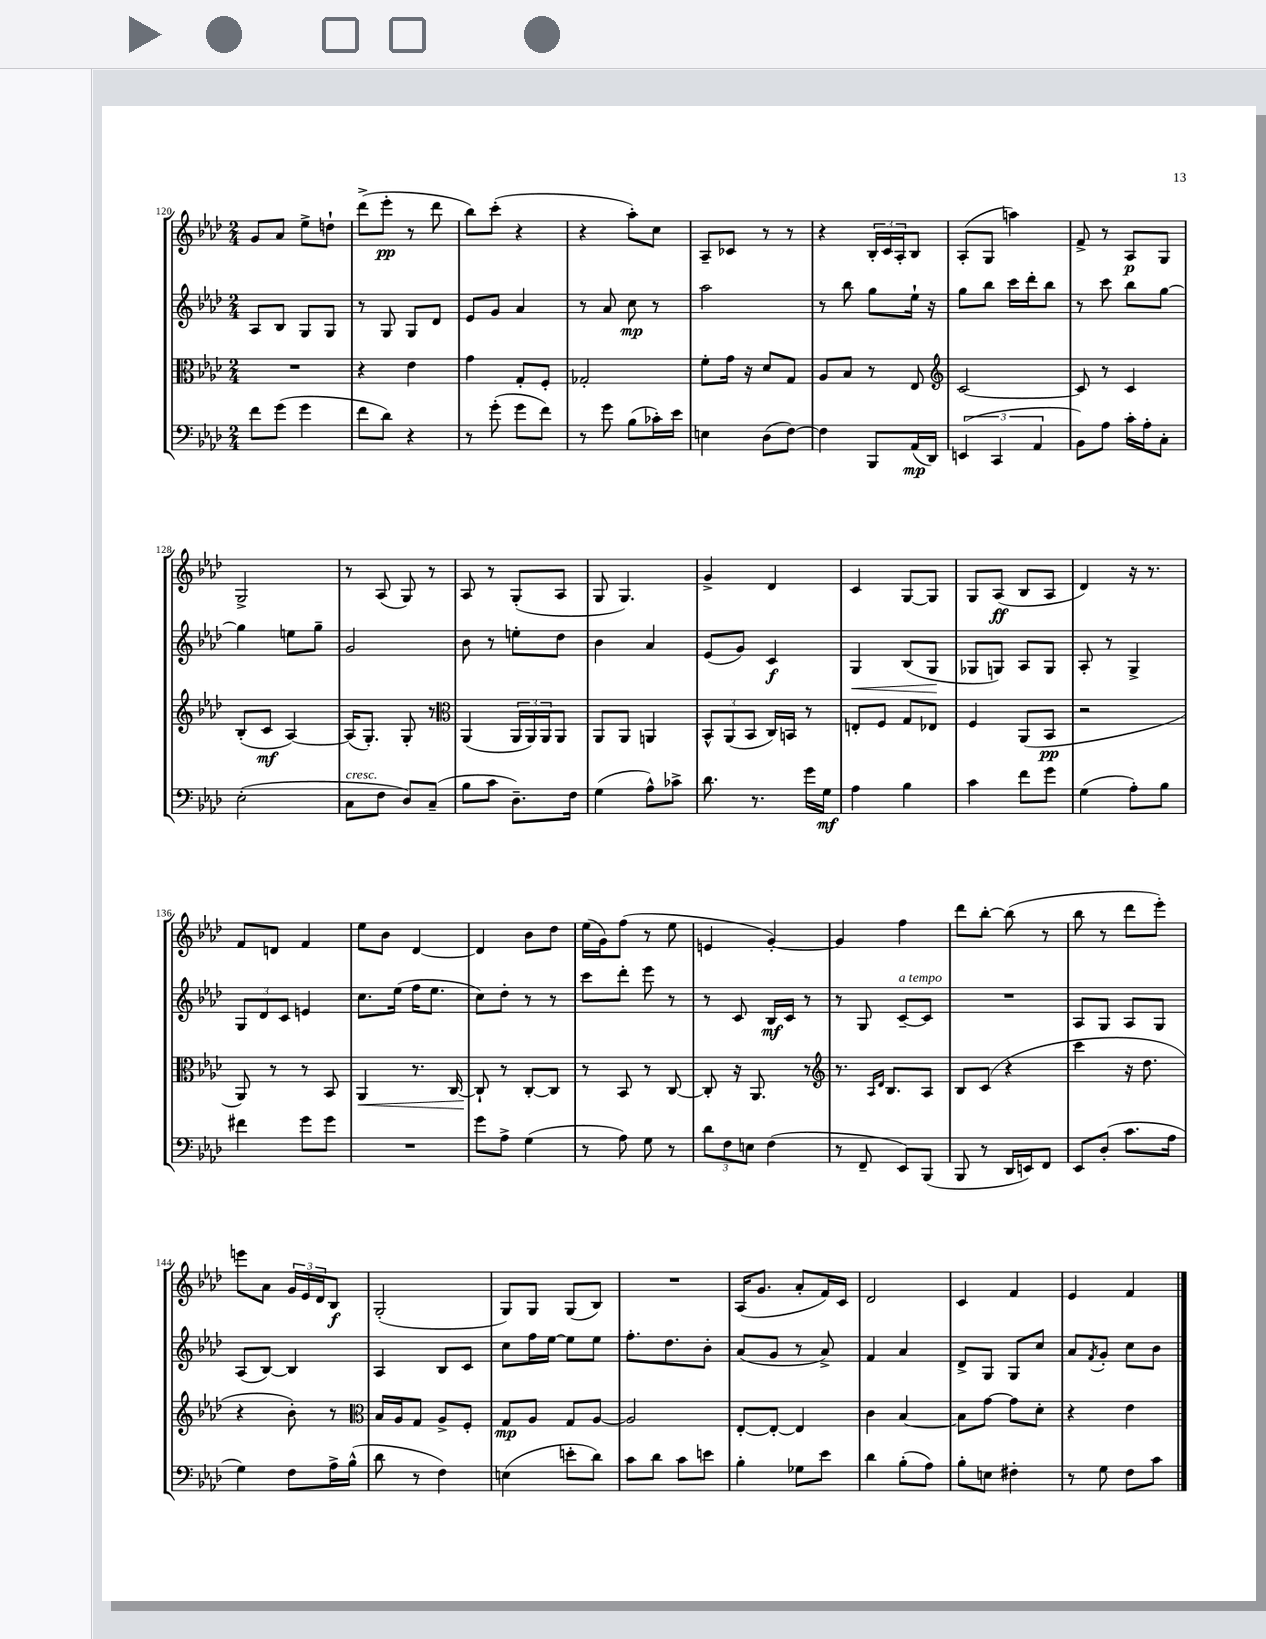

**kern	**kern	**kern	**kern
*staff4	*staff3	*staff2	*staff1
*clefF4	*clefC3	*clefG2	*clefG2
*k[b-e-a-d-]	*k[b-e-a-d-]	*k[b-e-a-d-]	*k[b-e-a-d-]
*M2/4	*M2/4	*M2/4	*M2/4
8f	2r	8A-	8g
(8g	.	8B-	8a-
4g	.	8G	8ee-^
.	.	8G	8dd`
=	=	=	=
8f	4r	8r	(8ddd-^
8d-)	.	8G	8eee-'
4r	4e-	8G	8r
.	.	8d-	8ddd-
=	=	=	=
8r	4g	8e-	8bb-)
(8g'	.	8g	(8ccc'
8g	8G'	4a-	4r
8f)	8F'	.	.
=	=	=	=
8r	2G-'	8r	4r
8g	.	8a-	.
(8B-	.	8cc	8aa-')
16c-')	.	8r	8cc
16e-	.	.	.
=	=	=	=
4E	8f'	2aa-	8A-~
.	16g	.	8c-
.	16r	.	.
(8D-	8d-	.	8r
[8F)	8G	.	8r
=	=	=	=
4F]	8A-	8r	4r
.	8B-	8bb-	.
8BBB-	8r	8gg	24B-'
.	.	.	24c
.	.	.	24A-'
(16AA-	8E-	16ee-`	8B-
16DD-)	.	16r	.
=	=	=	=
*	*clefG2	*	*
(6EE	[2c	8gg	(8A-'
.	.	8bb-	8G
6CC	.	.	.
.	.	16ccc	4aa)
.	.	16ddd-'	.
6AA-	.	.	.
.	.	8bb-	.
=	=	=	=
8BB-)	8c]	8r	8f^
8A-	8r	8ccc	8r
16c'	4c	8bb-	8A-
16A-'	.	.	.
8C'	.	[8gg	8G
=	=	=	=
(2E-'	(8B-'	4gg]	2G^
.	8c	.	.
.	[4A-)	8ee	.
.	.	8gg~	.
=	=	=	=
8C	(16A-]	2g	8r
.	8.G')	.	.
8F	.	.	(8A-
8D-)	8G'	.	8G)
(8C~	8r	.	8r
=	=	=	=
*	*clefC3	*	*
8B-	(4AA-	8b-	8A-
8c	.	8r	8r
8.D-~)	24AA-	8ee'	(8G'
.	24AA-)	.	.
.	24AA-	.	.
.	8AA-	8dd-	8A-
16F	.	.	.
=	=	=	=
(4G	8AA-	4b-	8G
.	8AA-	.	4.G)
8A-^^)	4AA	4a-	.
8c-^	.	.	.
=	=	=	=
8.d-	12BB-^^	(8e-	4g^
.	(12AA-	.	.
.	.	8g)	.
.	12BB-	.	.
8.r	.	.	.
.	16C)	4c	4d-
.	16BB	.	.
16g	8r	.	.
16G	.	.	.
=	=	=	=
4A-	8E'	4G	4c
.	8F	.	.
4B-	8G	(8B-	[8G
.	8E-	8G	8G]
=	=	=	=
4c	4F	8G-	8G
.	.	8G)	(8A-
8f	(8AA-	8A-	8B-
8g	8BB-	8G	8A-
=	=	=	=
(4G	2r	8A-'	4d-)
.	.	8r	.
8A-')	.	4G^	16r
.	.	.	8.r
8B-	.	.	.
=	=	=	=
4f#	8AA-)	12G	8f
.	.	12d-	.
.	8r	.	8d
.	.	12c	.
8g	8r	4e	4f
8g	8BB-	.	.
=	=	=	=
2r	4AA-	8.cc	8ee-
.	.	.	8b-
.	.	(16ee-	.
.	8.r	16ff	[4d-
.	.	8.ee-	.
.	[16C	.	.
=	=	=	=
8g	8C`]	8cc)	4d-]
8A-^	8r	8dd-'	.
(4G	[8C'	8r	8b-
.	8C]	8r	8dd-
=	=	=	=
8r	8r	8ccc	(16ee-
.	.	.	16g)
8A-)	8BB-	8ddd-'	(8ff
8G	8r	8eee-	8r
8r	[8C	8r	8ee-
=	=	=	=
12d-	8C']	8r	4e
12F	.	.	.
.	16r	8c	.
12E	.	.	.
.	8.AA-	.	.
(4F	.	16B-	[4g')
.	.	16c	.
.	8r	8r	.
=	=	=	=
*	*clefG2	*	*
8r	8.r	8r	4g]
8FF~	.	8G	.
.	16qqA-	.	.
.	16qqd-	.	.
.	8.B-	.	.
8EE-)	.	[8c~	4ff
(8BBB-	8A-	8c]	.
=	=	=	=
8BBB-	8B-	2r	8ddd-
8r	(8c	.	[8bb-'
16DD-	4r	.	(8bb-]
16EE)	.	.	.
8FF	.	.	8r
=	=	=	=
8EE-	4ccc	8A-	8bb-
(8D-'	.	8G	8r
8.c	16r	8A-	8ddd-
.	8.dd-	.	.
.	.	8G	8eee-')
16A-	.	.	.
=	=	=	=
4G)	4r	(8A-	8eee
.	.	[8B-)	8a-
8F	8b-')	4B-]	24g
.	.	.	24e-
.	.	.	24d-
16A-^	8r	.	8B-
(16B-^^	.	.	.
=	=	=	=
*	*clefC3	*	*
8d-	16B-	4A-	(2G'
.	16A-	.	.
8r	8G	.	.
4F)	8A-^	8B-	.
.	8F'	8c	.
=	=	=	=
(4E	8G	8cc	8G)
.	8A-	16ff	8G
.	.	[16ee-	.
8e'	8G	8ee-]	(8G
8d-)	[8A-	8ee-	8B-)
=	=	=	=
8c	2A-]	8.ff'	2r
8d-	.	.	.
.	.	8.dd-	.
8c	.	.	.
8e	.	8b-'	.
=	=	=	=
4B-'	[8E-'	(8a-	(16A-
.	.	.	8.g
.	8E-'_	8g	.
8G-	4E-]	8r	8a-'
8e-	.	8a-^)	16f)
.	.	.	16c
=	=	=	=
4d-	4c	4f	2d-
(8B-'	[4B-	4a-	.
8A-)	.	.	.
=	=	=	=
8B-'	8B-]	8d-^	4c
8E	[8g	8G	.
4F#'	8g]	8G	4f
.	8d-'	8cc	.
=	=	=	=
8r	4r	8a-	4e-
.	.	8qf	.
8G	.	8g'	.
8F	4e-	8cc	4f
8c	.	8b-	.
==	==	==	==
*-	*-	*-	*-
